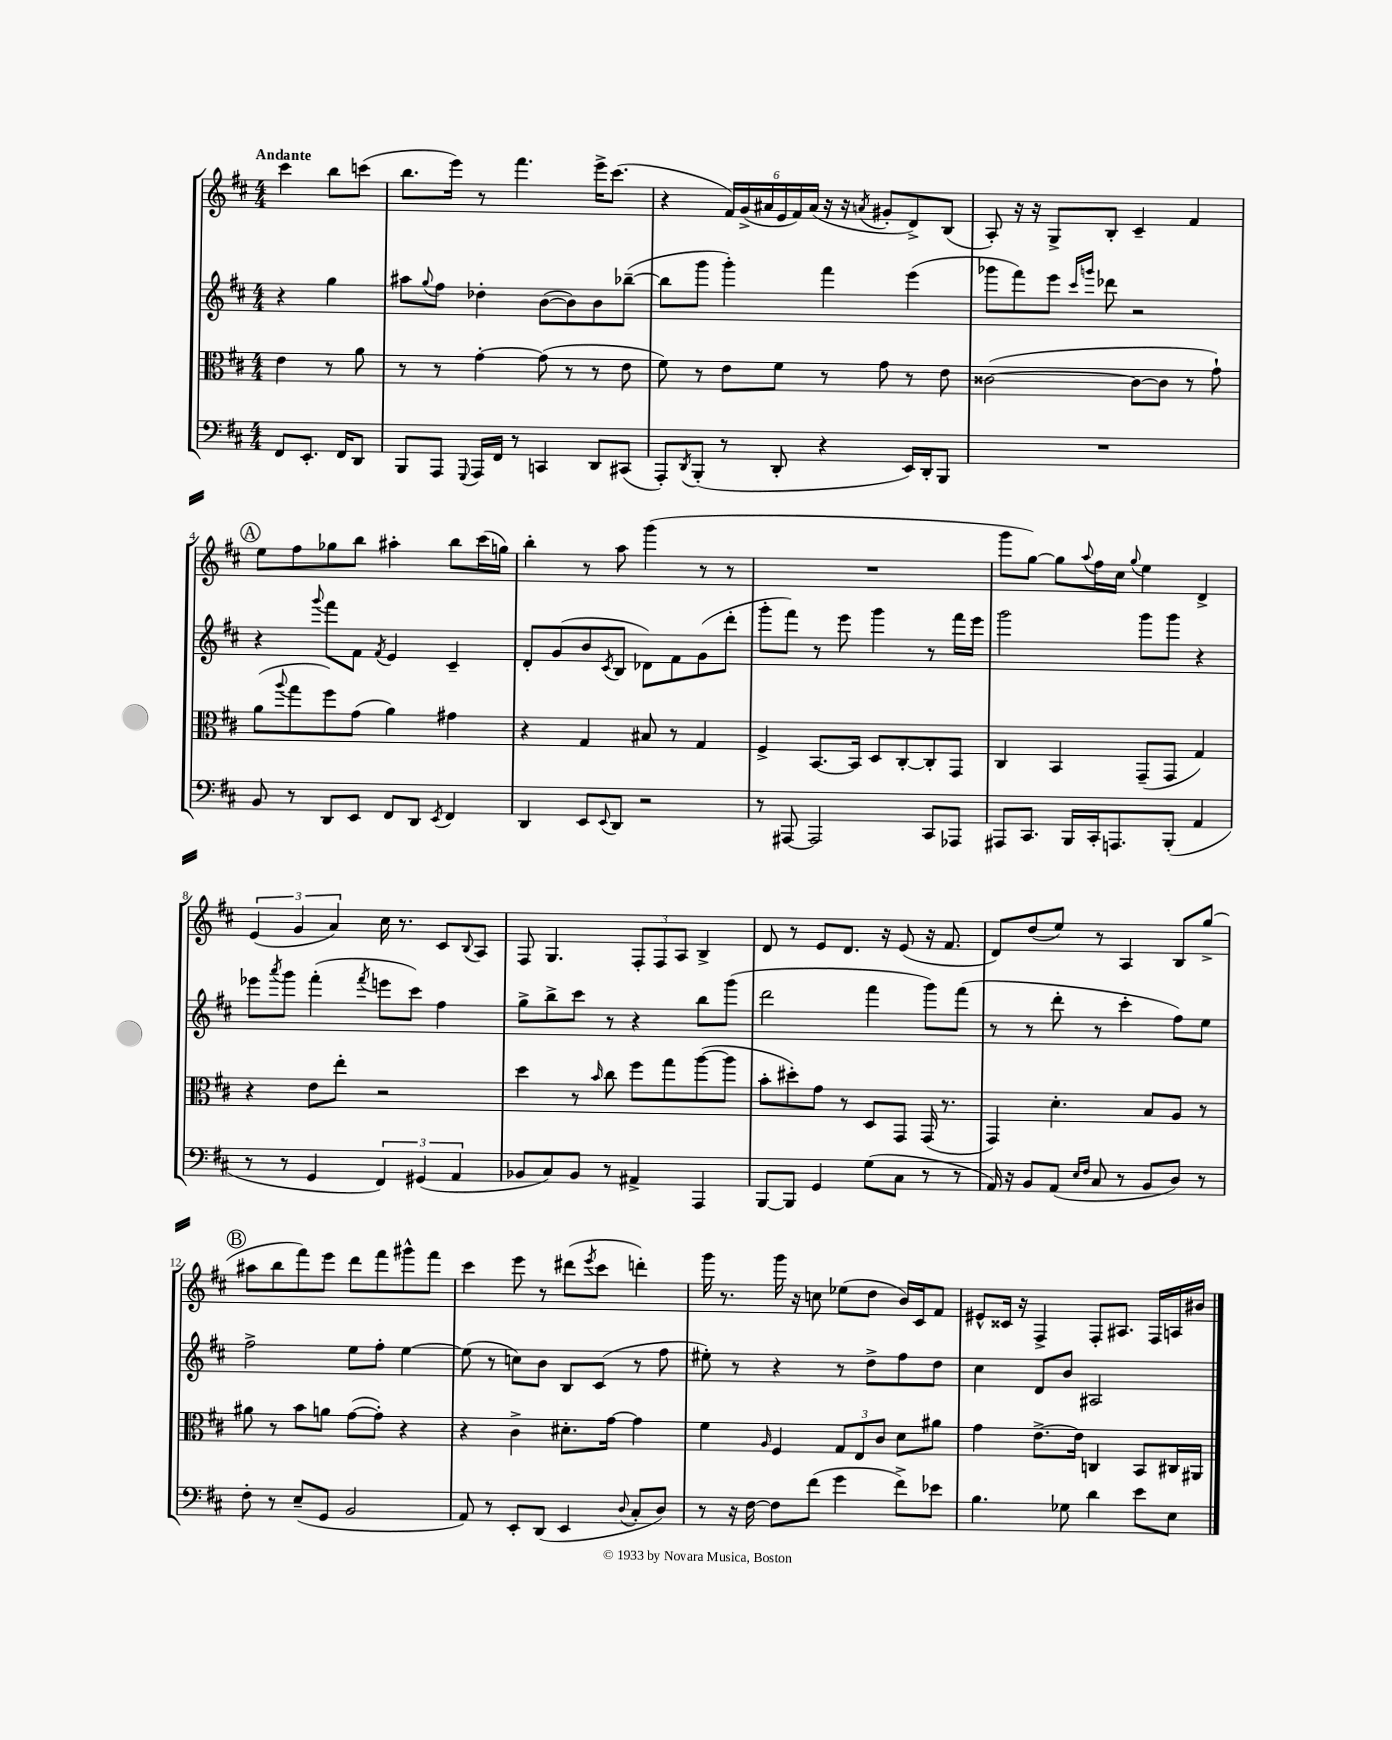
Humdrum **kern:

**kern	**kern	**kern	**kern
*part4	*part3	*part2	*part1
*staff4	*staff3	*staff2	*staff1
*clefF4	*clefC3	*clefG2	*clefG2
*k[f#c#]	*k[f#c#]	*k[f#c#]	*k[f#c#]
*M4/4	*M4/4	*M4/4	*M4/4
=	=	=	=
!	!	!	!LO:TX:a:B:t=Andante
8FF#/L	4e\	4r	4ccc#\
8.EE'/J	.	.	.
.	8r	4gg\	8bb\L
16FF#/KL	.	.	.
8DD/J	8a\	.	(8cccn\J
=1	=1	=1	=1
8BBB/L	8r	8aa#X\L	8.bb\L
.	.	8qqgg/	.
8AAA/J	8r	8ff#\J	.
.	.	.	16eee\Jk)
8qqGGG/	.	.	.
16AAA/LL	[4g'\	4dd-X'\	8r
16FF#/JJ	.	.	.
8r	.	.	4.fff#\
4CCn/	(8g\]	([8b\L	.
.	8r	8b\])	.
8DD/L	8r	8b\	16eee^\KL
.	.	.	(8.ccc#\J
(8CC#X/J	8e\	([8bb-X~\J	.
=2	=2	=2	=2
8AAA'/L)	8f#\)	8bb-\L]	4r
8qDD/	.	.	.
(8BBB'/J	8r	8ggg\J	.
8r	8e\L	4ggg'\)	24f#/LL)
.	.	.	(24g^/
.	.	.	24a#X/
8DD'/	8f#\J	.	24e/
.	.	.	24f#/)
.	.	.	(24a#/JJ
4r	8r	4fff#\	16r
.	.	.	16r
.	.	.	8qan/
.	8g\	.	8g#X'/L
16EE/LL)	8r	(4eee\	8d^/)
16DD'/J	.	.	.
8BBB/J	8e\	.	(8B/J
=3	=3	=3	=3
1r	([2c##X\	8ggg-X\L	8A'/)
.	.	8fff#\)	16r
.	.	.	16r
.	.	8eee\J	8G^/L
.	.	16qqccc#/LL	.
.	.	16qqgggn/JJ	.
.	.	8ddd-X\	8B'/J
.	8c##\L_	2r	4c#~/
.	8c##\J]	.	.
.	8r	.	4f#/
.	8g`\)	.	.
!!LO:LB:g=z
!!LO:REH:place=s1:t=A
=4	=4	=4	=4
8BB/	(8a\L	4r	8ee\L
.	8qqaa/	.	.
8r	8gg\	.	8ff#\
.	.	8qqggg/	.
8DD/L	8ff#\)	8fff#\L	8gg-X\
8EE/J	(8g\J	8f#\J	8bb\J
.	.	8qf#/	.
8FF#/L	4a\)	4e/	4aa#X'\
8DD/J	.	.	.
8qEE/	.	.	.
4FF#/	4g#X\	4c#~/	8bb\L
.	.	.	(16ccc#\L
.	.	.	16ggn\JJ)
=5	=5	=5	=5
4DD/	4r	8d'/L	4bb'\
.	.	(8g/	.
8EE/L	4G/	8b/	8r
8qqEE/	.	8qc#/	.
8DD/J	.	8B/J	8aa\
2r	8B#X/	8d-X\L)	(4ggg\
.	8r	8f#\	.
.	4G/	(8g\	8r
.	.	8ddd'\J	8r
=6	=6	=6	=6
8r	4F#^/	8ggg'\L	1r
[8AAA#X/	.	8fff#\J)	.
2AAA#/]	[8.BB/L	8r	.
.	.	8eee\	.
.	16BB/Jk]	.	.
.	8D/L	4ggg\	.
.	[8C#'/	.	.
8CC#/L	8C#'/]	8r	.
8AAA-X/J	8GG/J	16fff#\LL	.
.	.	16eee\JJ	.
=7	=7	=7	=7
8AAA#X/L	4C#/	2ggg\	8ggg\L
8.CC#/J	.	.	[8gg\J)
.	4BB/	.	8gg\L]
16BBB/LL	.	.	.
.	.	.	8qqaa/
16CC#'/J	.	.	16ff#\L
8.AAAn/	.	.	16cc#\JJ
.	.	.	8qqgg/
.	(8GG~/L	8ggg\L	4ee\
(8BBB'/J	8GG/J	8ggg\J	.
4AA/	4G/)	4r	4d^/
!!LO:LB:g=z
=8	=8	=8	=8
8r	4r	8eee-X\L	(6e/
.	.	8qaaa/	.
8r	.	8ggg\J	.
.	.	.	6g/
4GG/	8e\L	(4fff#'\	.
.	.	.	6a/)
.	8ee'\J	.	.
.	.	8qfff#/	.
6FF#/)	2r	8eeen\L	16cc#\
.	.	.	8.r
.	.	8ccc#\J)	.
(6GG#X/	.	.	.
.	.	4ff#\	8c#/L
6AA/	.	.	.
.	.	.	8qqB/
.	.	.	8A/J
=9	=9	=9	=9
8BB-X/L	4dd\	8gg^\L	8F#/
8C#/)	.	8bb^\	4.G/
8BB-/J	8r	8ccc#\J	.
.	16qqb/	.	.
8r	8cc#\	8r	.
4AA#X^/	8ff#\L	4r	12F#'/L
.	.	.	12F#/
.	8gg\	.	.
.	.	.	12A/J
4AAA/	([8aa\	8bb\L	4B^/
.	8aa\J]	(8ggg\J	.
=10	=10	=10	=10
[8BBB/L	8b'\L	2ddd\	8d/
8BBB/J]	8dd#X'\)	.	8r
4GG/	8g\J	.	8e/L
.	8r	.	8.d/J
(8G\L	8D/L	4fff#\	.
.	.	.	16r
8C#\J	8GG/J	.	(8e/
8r	(16GG/	8ggg\L)	16r
.	8.r	.	8.f#/
8r	.	(8fff#\J	.
=11	=11	=11	=11
16AA/)	4GG/)	8r	8d/L)
16r	.	.	.
8BB/L	.	8r	(8dd/
(8AA/J	4.d'\	8ddd'\	8ee/J)
16qqE/LL	.	.	.
16qqF#/JJ	.	.	.
8C#/	.	8r	8r
8r	.	4ccc#'\	4A/
8BB/L	8B/L	.	.
8D/J)	8A/J	8ff#\L)	8B/L
8r	8r	8ee\J	(8gg^/J
!!LO:LB:g=z
!!LO:REH:place=s1:t=B
=12	=12	=12	=12
8F#'\	8a#X\	2ff#^\	8aa#X\L
8r	8r	.	8bb\
(8E~/L	8b\L	.	8fff#\)
8GG/J	8an\J	.	8eee\J
2BB/	([8g\L	8ee\L	8ddd\L
.	8g'\J])	8ff#'\J	8fff#\
.	4r	[4ee\	8ggg#X^^\
.	.	.	8fff#\J
=13	=13	=13	=13
8AA/)	4r	(8ee\]	4ccc#\
8r	.	8r	.
8EE'/L	4c#^\	8ccn\L)	8eee\
(8DD/J	.	8b\J	8r
4EE/	8.d#X'\L	8B/L	(8ddd#X\L
.	.	.	8qeee/
.	.	(8c#/J	8ccc#\J
.	[16g\Jk	.	.
8qqD/	.	.	.
8C#'/L	4g\]	8r	4dddn'\)
8D/J)	.	8ff#\	.
=14	=14	=14	=14
8r	4f#\	8ee#X'\)	16ggg\
.	.	.	8.r
16r	.	8r	.
[16F#\	.	.	.
.	16qqA/	.	.
8F#\L]	4F#/	4r	16ggg\
.	.	.	16r
(8f#\J	.	.	8ccn\
4g\	12G/L	8r	(8ee-X\L
.	12E/	.	.
.	.	8dd^\L	8dd\J
.	12c#/J	.	.
8f#^\L)	8d\L	8ff#\	16b/LL)
.	.	.	16c#/J
8e-X\J	8a#X\J	8dd\J	8f#/J
=15	=15	=15	=15
4.B\	4g\	4cc#\	8e#X^^/L
.	.	.	16c##X/Jk
.	.	.	16r
.	[8.e^\L	8d/L	4F#^/
8G-X\	.	8b/J	.
.	16e\Jk]	.	.
4d\	4Cn/	2A#X/	8F#'/L
.	.	.	8.A#X/J
8e\L	8BB/L	.	.
.	.	.	16F#/LL
8E\J	16C#X/L	.	16An/
.	16AA#X/JJ	.	16b#X/JJ
==	==	==	==
*-	*-	*-	*-
